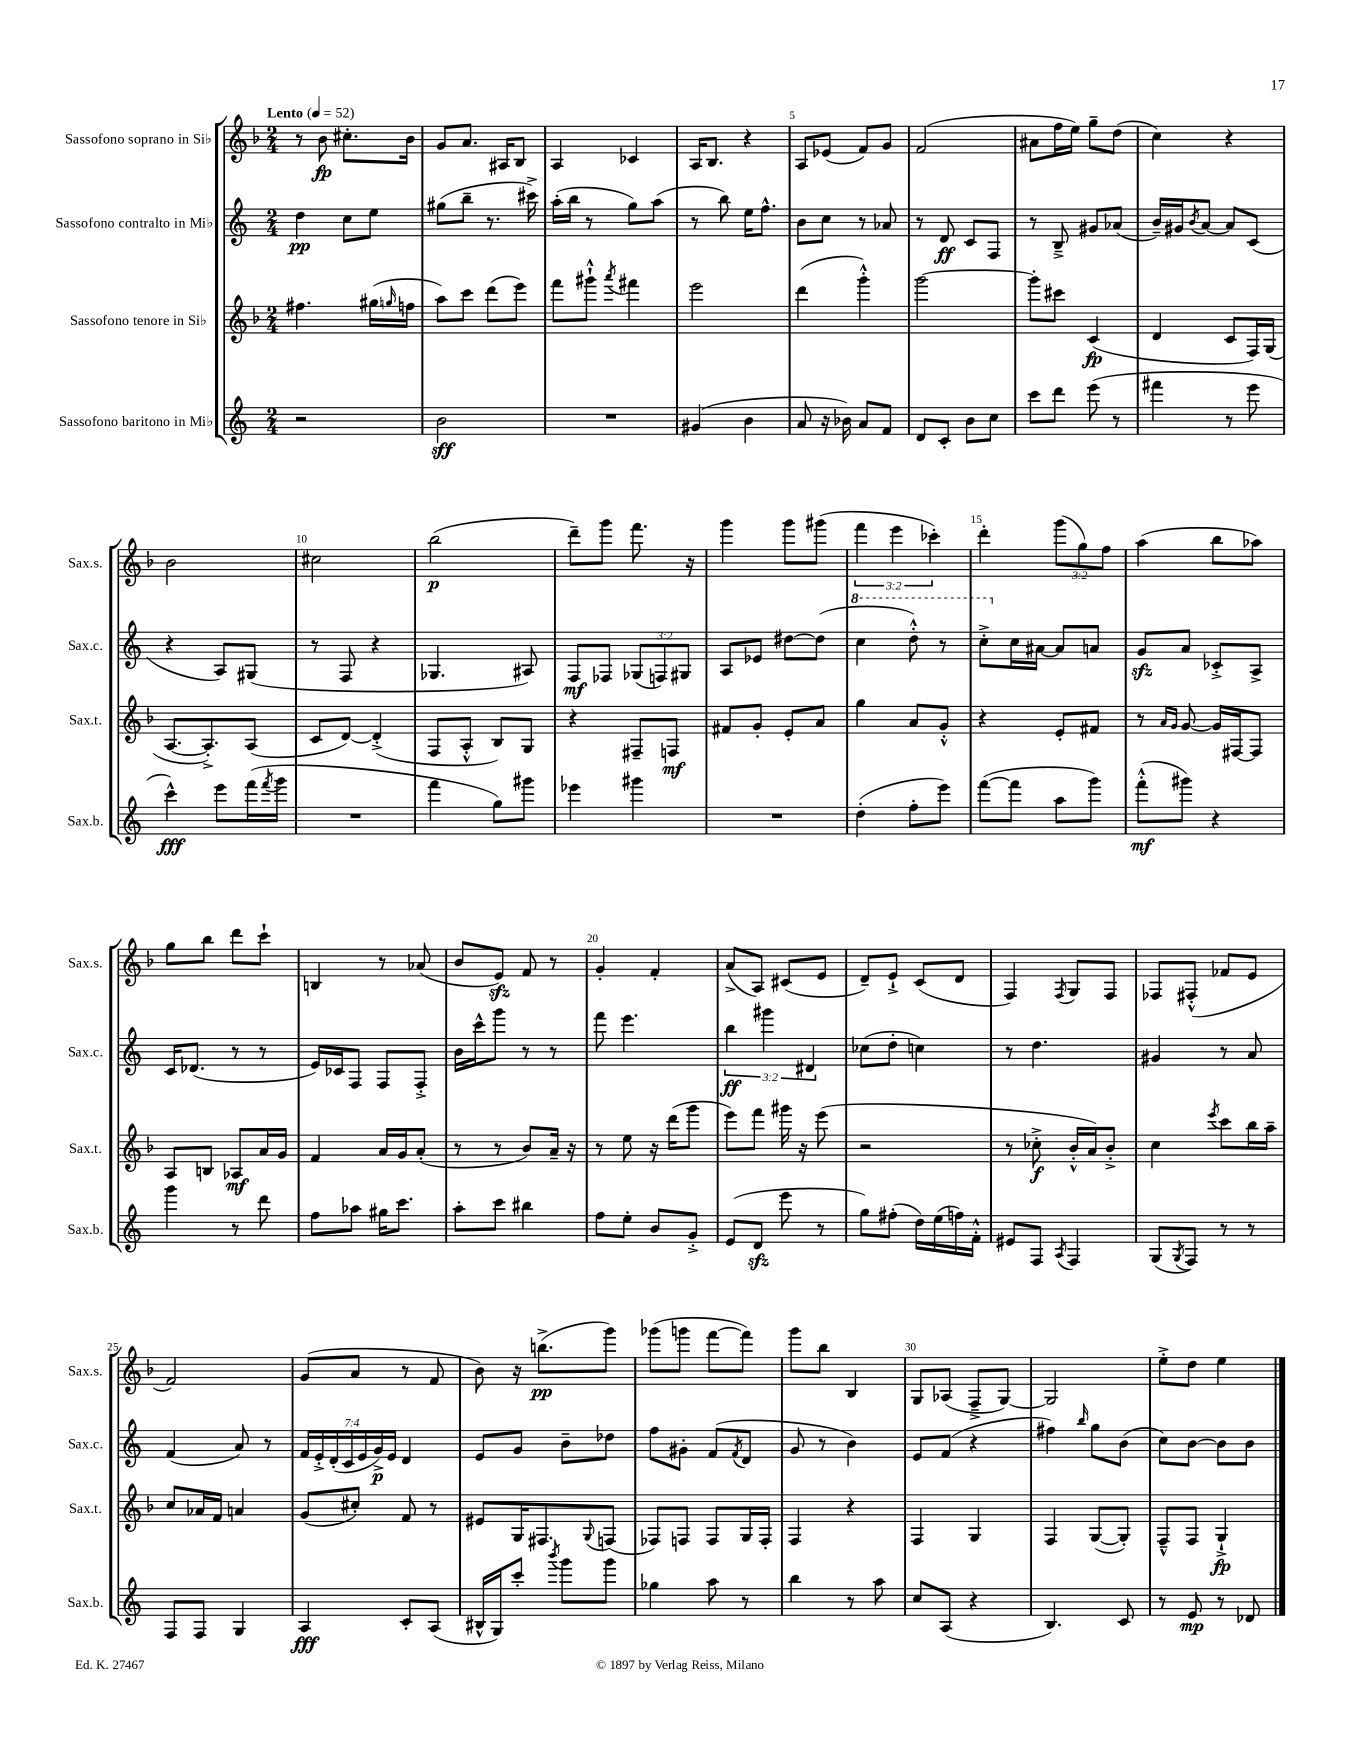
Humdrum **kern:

**kern	**dynam	**kern	**dynam	**kern	**dynam	**kern	**dynam
*part4	*part4	*part3	*part3	*part2	*part2	*part1	*part1
*staff4	*staff4	*staff3	*staff3	*staff2	*staff2	*staff1	*staff1
*I"Sassofono baritono in Mi♭	*	*I"Sassofono tenore in Si♭	*	*I"Sassofono contralto in Mi♭	*	*I"Sassofono soprano in Si♭	*
*I'Sax.b.	*	*I'Sax.t.	*	*I'Sax.c.	*	*I'Sax.s.	*
*clefG2	*	*clefG2	*	*clefG2	*	*clefG2	*
*k[]	*	*k[b-]	*	*k[]	*	*k[b-]	*
*M2/4	*	*M2/4	*	*M2/4	*	*M2/4	*
*MM52	*	*MM52	*	*MM52	*	*MM52	*
=1	=1	=1	=1	=1	=1	=1	=1
!	!	!	!	!	!	!LO:TX:a:B:t=Lento	!
2r	.	4.ff#X\	.	4dd\	pp	8r	.
.	.	.	.	.	.	8b-\	fp
.	.	.	.	8cc\L	.	8.cc#X'\L	.
.	.	(16gg#X\LL	.	8ee\J	.	.	.
.	.	16qqggn/	.	.	.	.	.
.	.	16ffn\JJ	.	.	.	16b-\Jk	.
=2	=2	=2	=2	=2	=2	=2	=2
2b\	sff	8aa\L)	.	(8gg#X\L	.	8g/L	.
.	.	8ccc\J	.	8bb~\J	.	8.a/J	.
.	.	(8ddd\L	.	8.r	.	.	.
.	.	.	.	.	.	16A#X/KL	.
.	.	8eee\J)	.	.	.	8B-/J	.
.	.	.	.	16ccc#X^\)	.	.	.
=3	=3	=3	=3	=3	=3	=3	=3
2r	.	8fff\L	.	(16aa'\LL	.	4A/	.
.	.	.	.	16bb\JJ	.	.	.
.	.	8ggg#X`^^\J	.	8r	.	.	.
.	.	8qaaa/	.	.	.	.	.
.	.	4fff#X\	.	8gg\L)	.	4c-X/	.
.	.	.	.	(8aa\J	.	.	.
=4	=4	=4	=4	=4	=4	=4	=4
(4g#X/	.	2eee\	.	8r	.	16A/KL	.
.	.	.	.	.	.	8.B-/J	.
.	.	.	.	8bb\)	.	.	.
4b\	.	.	.	16ee\KL	.	4r	.
.	.	.	.	8.ff^^\J	.	.	.
=5	=5	=5	=5	=5	=5	=5	=5
8a/	.	(4ddd\	.	8b\L	.	8A/L	.
16r	.	.	.	8cc\J	.	(8e-X/J	.
16b-X\)	.	.	.	.	.	.	.
8a/L	.	4ggg'^^\)	.	8r	.	8f/L)	.
8f/J	.	.	.	8a-X/	.	8g/J	.
=6	=6	=6	=6	=6	=6	=6	=6
8d/L	.	[2ggg\	.	8r	.	(2f/	.
8c'/J	.	.	.	8d/	ff	.	.
8b\L	.	.	.	8c/L	.	.	.
8cc\J	.	.	.	8F/J	.	.	.
=7	=7	=7	=7	=7	=7	=7	=7
8ccc\L	.	8ggg'\L]	.	8r	.	8a#X\L	.
8ddd\J	.	8ccc#X\J	.	8B~^/	.	16ff\L	.
.	.	.	.	.	.	16ee\JJ)	.
(8eee\	.	(4c/	fp	8g#X/L	.	8gg~\L	.
8r	.	.	.	(8a-X/J	.	(8dd\J	.
=8	=8	=8	=8	=8	=8	=8	=8
4fff#X\	.	4d/	.	16b~/LL)	.	4cc\)	.
.	.	.	.	16g#X/J	.	.	.
.	.	.	.	8qb/	.	.	.
.	.	.	.	[8a/J	.	.	.
8r	.	8c/L	.	8a/L]	.	4r	.
8eee\	.	16F/L)	.	(8c/J	.	.	.
.	.	(16G/JJ	.	.	.	.	.
!!LO:LB:g=z
=9	=9	=9	=9	=9	=9	=9	=9
4ccc^^\)	fff	[8.A/L	.	4r	.	2b-\	.
.	.	8.A'^/])	.	.	.	.	.
8eee\L	.	.	.	8A/L)	.	.	.
(16fff\L	.	(8A/J	.	(8G#X/J	.	.	.
8qfff/	.	.	.	.	.	.	.
16ggg\JJ	.	.	.	.	.	.	.
=10	=10	=10	=10	=10	=10	=10	=10
2r	.	8c/L	.	8r	.	2cc#X\	.
.	.	[8d/J)	.	8F/	.	.	.
.	.	(4d'^/]	.	4r	.	.	.
=11	=11	=11	=11	=11	=11	=11	=11
4fff\	.	8F/L	.	4.G-X/	.	(2bb-\	p
.	.	8A'^^/J	.	.	.	.	.
8gg\L)	.	8B-/L)	.	.	.	.	.
8ggg#X\J	.	8G/J	.	8A#X/)	.	.	.
=12	=12	=12	=12	=12	=12	=12	=12
4eee-X\	.	4r	.	8F/L	mf	8ddd~\L)	.
.	.	.	.	8F-X/J	.	8ggg\J	.
4ggg#X\	.	8F#X~/L	.	(12G-X/L	.	8.fff\	.
.	.	.	.	12Fn/)	.	.	.
.	.	8Fn/J	mf	.	.	.	.
.	.	.	.	12G#X/J	.	.	.
.	.	.	.	.	.	16r	.
=13	=13	=13	=13	=13	=13	=13	=13
2r	.	8f#X/L	.	8A/L	.	4ggg\	.
.	.	8g'/J	.	8e-X/J	.	.	.
.	.	8e'/L	.	[8dd#X\L	.	8ggg\L	.
.	.	8a/J	.	(8dd#\J]	.	(8ggg#X\J	.
=14	=14	=14	=14	=14	=14	=14	=14
*	*	*	*	*8va	*	*	*
(4dd'\	.	4gg\	.	4ccc\	.	6fff\	.
.	.	.	.	.	.	6eee\	.
8ff'\L	.	8a/L	.	8ddd'^^\)	.	.	.
.	.	.	.	.	.	6ccc-X'\)	.
8eee\J)	.	8g'^^/J	.	8r	.	.	.
=15	=15	=15	=15	=15	=15	=15	=15
([8fff\L	.	4r	.	8ccc'^\L	.	4ddd'\	.
*	*	*	*	*X8va	*	*	*
8fff\J]	.	.	.	16cc\L	.	.	.
.	.	.	.	[16a#X\JJ	.	.	.
8aa\L	.	8e'/L	.	8a#/L]	.	(12ggg\L	.
.	.	.	.	.	.	12gg\)	.
8ggg\J)	.	8f#X/J	.	8an/J	.	.	.
.	.	.	.	.	.	12ff\J	.
=16	=16	=16	=16	=16	=16	=16	=16
(8fff'^^\L	mf	8r	.	8gzz/L	.	(4aa\	.
.	.	16qqa/LL	.	.	.	.	.
.	.	16qqg/JJ	.	.	.	.	.
8ggg#X\J)	.	[8g/	.	8a/J	.	.	.
4r	.	16g/LL]	.	8c-X'^/L	.	8bb-\L	.
.	.	[16F#X/J	.	.	.	.	.
.	.	8F#/J]	.	8A^/J	.	8aa-X\J)	.
!!LO:LB:g=z
=17	=17	=17	=17	=17	=17	=17	=17
4ggg\	.	8A/L	.	16c/KL	.	8gg\L	.
.	.	.	.	(8.d-X/J	.	.	.
.	.	8Bn/J	.	.	.	8bb-\J	.
8r	.	8A-X/L	mf	8r	.	8ddd\L	.
8ddd\	.	16a/L	.	8r	.	8ccc`\J	.
.	.	16g/JJ	.	.	.	.	.
=18	=18	=18	=18	=18	=18	=18	=18
8ff\L	.	4f/	.	16e/LL)	.	4Bn/	.
.	.	.	.	16c-X/J	.	.	.
8aa-X\J	.	.	.	8F/J	.	.	.
16gg#X\KL	.	16a/LL	.	8F/L	.	8r	.
8.ccc\J	.	16g/J	.	.	.	.	.
.	.	(8a'/J	.	8F'^/J	.	(8a-X/	.
=19	=19	=19	=19	=19	=19	=19	=19
8aa'\L	.	8r	.	16b\LL	.	8b-/L	.
.	.	.	.	16ccc^^\J	.	.	.
8ccc\J	.	8r	.	8ggg\J	.	8ezz/J)	.
4bb#X\	.	8b-/L)	.	8r	.	8f/	.
.	.	16a~/Jk	.	8r	.	8r	.
.	.	16r	.	.	.	.	.
=20	=20	=20	=20	=20	=20	=20	=20
8ff\L	.	8r	.	8fff\	.	4g'/	.
8ee'\J	.	8ee\	.	4.eee\	.	.	.
8b/L	.	16r	.	.	.	4f'/	.
.	.	(16ddd\KL	.	.	.	.	.
8g'^/J	.	8ggg\J	.	.	.	.	.
=21	=21	=21	=21	=21	=21	=21	=21
(8e/L	.	8eee\L)	.	6bb\	ff	(8a^/L	.
8dzz/J	.	8fff\J	.	.	.	8A/J)	.
.	.	.	.	6ggg#X\	.	.	.
8eee\	.	16ggg#X\	.	.	.	(8c#X/L	.
.	.	16r	.	.	.	.	.
.	.	.	.	6d#X/	.	.	.
8r	.	(8eee\	.	.	.	8e/J	.
=22	=22	=22	=22	=22	=22	=22	=22
8gg\L)	.	2r	.	(8cc-X\L	.	8d~/L)	.
(8ff#X'\J	.	.	.	8dd'\J	.	8e`^/J	.
16dd\LL)	.	.	.	4ccn\)	.	(8c/L	.
(16ee\	.	.	.	.	.	.	.
16ffn\)	.	.	.	.	.	8d/J	.
16f'^^\JJ	.	.	.	.	.	.	.
=23	=23	=23	=23	=23	=23	=23	=23
8e#X/L	.	8r	.	8r	.	4F/)	.
8F/J	.	8cc-X'^\	f	4.dd\	.	.	.
8qA/	.	.	.	.	.	8qF/	.
4F/	.	16b-'^^/LL	.	.	.	8G/L	.
.	.	16a/J)	.	.	.	.	.
.	.	8b-'^/J	.	.	.	8F/J	.
=24	=24	=24	=24	=24	=24	=24	=24
(8G/L	.	4cc\	.	4g#X/	.	8F-X/L	.
8qG/	.	.	.	.	.	.	.
8F/J)	.	.	.	.	.	(8F#X'^^/J	.
.	.	8qeee/	.	.	.	.	.
8r	.	8ccc\L	.	8r	.	8f-X/L	.
8r	.	16bb-\L	.	8a/	.	8e/J	.
.	.	16aa~\JJ	.	.	.	.	.
!!LO:LB:g=z
=25	=25	=25	=25	=25	=25	=25	=25
8F/L	.	8cc/L	.	(4f/	.	2f/)	.
8F/J	.	16a-X/L	.	.	.	.	.
.	.	16f/JJ	.	.	.	.	.
4G/	.	4an/	.	8a/)	.	.	.
.	.	.	.	8r	.	.	.
=26	=26	=26	=26	=26	=26	=26	=26
4A/	fff	(8g/L	.	28f/LL	.	(8g/L	.
.	.	.	.	28e'^/	.	.	.
.	.	.	.	(28d'/	.	.	.
.	.	.	.	28c/	.	.	.
.	.	8cc#X'/J)	.	.	.	8a/J	.
.	.	.	.	28e/	.	.	.
.	.	.	.	28g^/)	p	.	.
.	.	.	.	28e/JJ	.	.	.
8c'/L	.	8f/	.	4d/	.	8r	.
(8A/J	.	8r	.	.	.	8f/	.
=27	=27	=27	=27	=27	=27	=27	=27
16B#X^^/LL	.	8e#X/L	.	8e/L	.	8b-\)	.
16G/J)	.	.	.	.	.	.	.
8ccc'/J	.	16G/K	.	8g/J	.	16r	.
.	.	8.F#X/	.	.	.	(8.bbn^\L	pp
8qbbb/	.	.	.	.	.	.	.
8ggg\L	.	.	.	8b~\L	.	.	.
.	.	8qqG/	.	.	.	.	.
8ggg\J	.	(8Fn/J	.	8dd-X\J	.	8ggg\J)	.
=28	=28	=28	=28	=28	=28	=28	=28
4gg-X\	.	8F-X/L)	.	8ff\L	.	(8ggg-X\L	.
.	.	8Fn/J	.	8g#X'\J	.	8gggn\J	.
8aa\	.	8F/L	.	(8f/L	.	[8fff\L	.
.	.	.	.	8qf/	.	.	.
8r	.	16G/L	.	8d/J	.	8fff\J])	.
.	.	16F'/JJ	.	.	.	.	.
=29	=29	=29	=29	=29	=29	=29	=29
4bb\	.	4F/	.	8g/	.	8ggg\L	.
.	.	.	.	8r	.	8bb-\J	.
8r	.	4r	.	4b\)	.	4B-/	.
8aa\	.	.	.	.	.	.	.
=30	=30	=30	=30	=30	=30	=30	=30
8cc/L	.	4F/	.	8e/L	.	8G/L	.
(8A/J	.	.	.	(8f/J	.	(8A-X/J	.
4r	.	4G/	.	4r	.	8F~^/L	.
.	.	.	.	.	.	[8G/J)	.
=31	=31	=31	=31	=31	=31	=31	=31
4.B/)	.	4F/	.	4ff#X\)	.	2G/]	.
.	.	.	.	16qqbb/	.	.	.
.	.	([8G/L	.	8gg\L	.	.	.
8c/	.	8G'/J])	.	(8b\J	.	.	.
=32	=32	=32	=32	=32	=32	=32	=32
8r	.	8F~^^/L	.	8cc\L)	.	8ee'^\L	.
8e/	mp	8F/J	.	[8b\J	.	8dd\J	.
8r	.	4G`^/	fp	8b\L]	.	4ee\	.
8d-X/	.	.	.	8b\J	.	.	.
==	==	==	==	==	==	==	==
*-	*-	*-	*-	*-	*-	*-	*-
